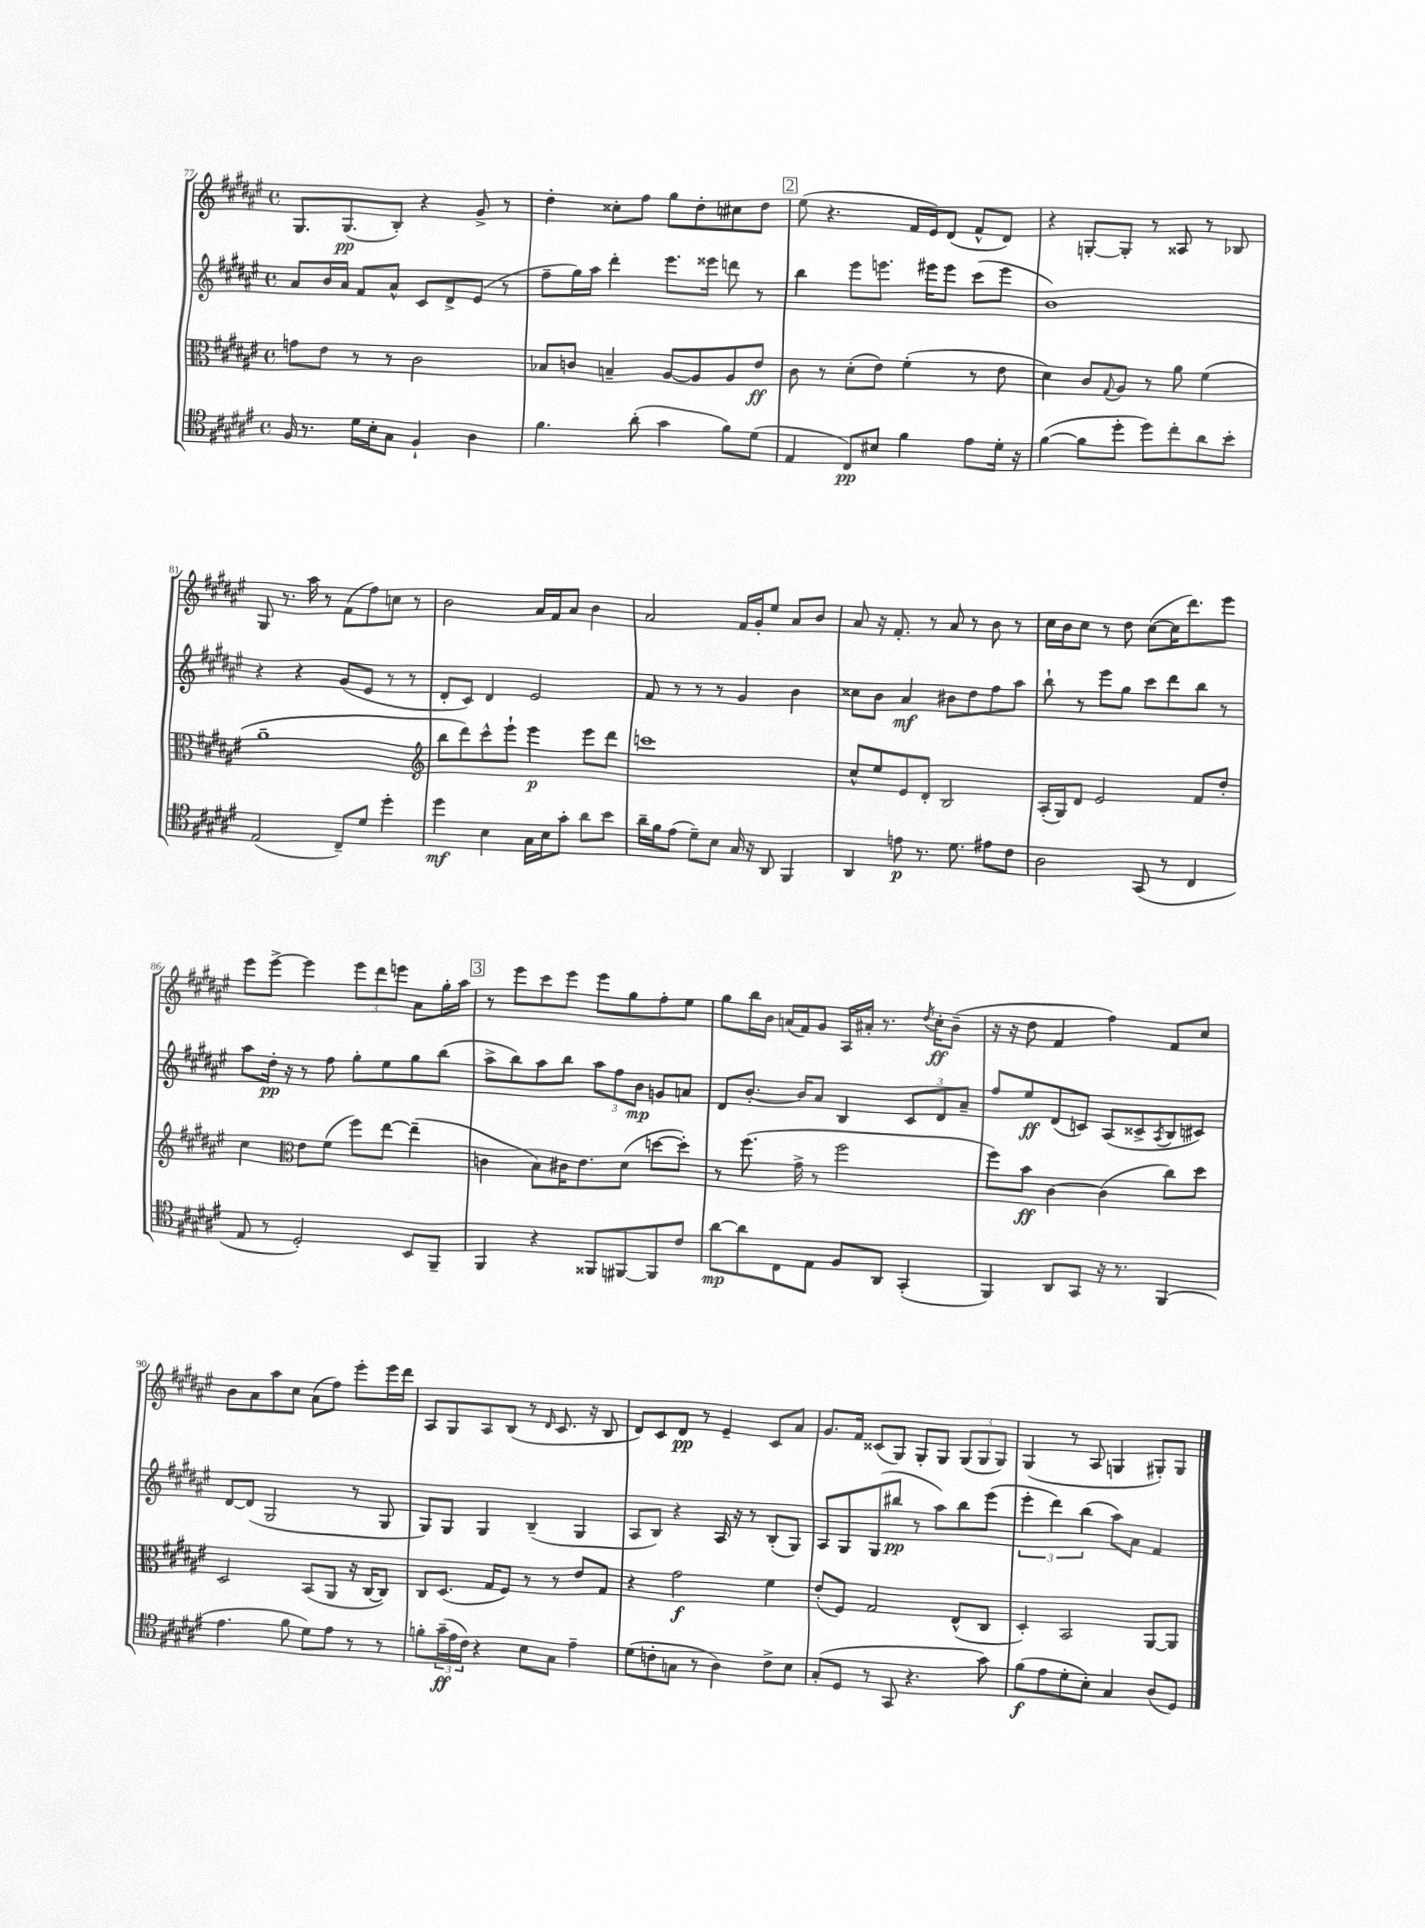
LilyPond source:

<<
\new StaffGroup <<
\new Staff = "s0" {
    \clef treble \key fis \major \defaultTimeSignature \time 4/4
    gis8. gis8.\pp( b8-.) r4 gis'8-> r8 |
    dis''4-. cisis''8-. fis''8 gis''8 dis''8-. cis''8 dis''8 |
    \mark \markup { \box "2" } eis''8( r4. fis'16 eis'16) dis'8( fis'8-^ dis'8) |
    r4 g8~-. g8-. r8 aisis8 r8 bes8 |
    gis8 r8. ais''16 r8 fis'8( fis''8) c''8 r8 |
    b'2 ais'16 fis'16 ais'8 b'4 |
    ais'2 fis'16 gis'16-. eis''8 ais'8 b'8 |
    ais'8 r16 fis'8.-. r8 ais'8 r8 b'8 r8 |
    cis''16 b'16 cis''8 r8 dis''8 cis''8~( cis''16 dis'''8.) eis'''8 |
    eis'''8 eis'''8~-> eis'''4 \tuplet 3/2 { eis'''8 dis'''8 e'''8 } ais'8 gis''16-. ais''16 |
    \mark \markup { \box "3" } r8 eis'''8 cis'''8 eis'''8 eis'''8 gis''8 fis''8-. eis''8 |
    gis''8 b''16 b'16 a'16( fis'16) gis'8 ais16 ais'16-. r8. \acciaccatura { dis''8 } cis''16-.\ff b'8--( |
    r16 r16 dis''8 fis'4 fis''4) fis'8 cis''8 |
    b'8 ais'8 ais''8 cis''8 ais'8( fis''8) eis'''8-. eis'''16 dis'''16 |
    ais8 gis8 ais8 b8( r8 \grace { dis'16 } cis'8. r16 b8 |
    dis'8) cis'8 dis'8\pp r8 eis'4-- cis'8 ais'8 |
    gis'8. fis'16 cisis'8( gis8) gis8-. gis8 \tuplet 3/2 { gis8( gis8 gis8) } |
    gis4( r8 ais8 g4 gis8-.) gis8 \bar "|." |
}
\new Staff = "s1" {
    \clef treble \key fis \major \defaultTimeSignature \time 4/4
    ais'8 b'16 ais'16 fis'8 ais'8-^ cis'8 dis'8-> eis'8( r8 |
    fis''8-- gis''16) ais''16 dis'''4-. eis'''8. eisis'''16 d'''8 r8 |
    \mark \markup { \box "2" } b''4 eis'''8 e'''8. eis'''16 eis'''8 cis'''8( eis'''8 |
    b'1) |
    r4 r4 gis'8( eis'8 r8 r8 |
    dis'8-. cis'8) dis'4 eis'2 |
    fis'8 r8 r8 r8 gis'4 b'4 |
    cisis''8 b'8 ais'4\mf bis'8 dis''8 fis''8 ais''8 |
    b''8-! r8 eis'''8 gis''8 cis'''8 dis'''8 b''8 r8 |
    ais''8 dis''16-.\pp r16 r8 fis''8 gis''8-. eis''8 gis''8 b''8( |
    \mark \markup { \box "3" } ais''8-> b''8) ais''8 b''8 \tuplet 3/2 { ais''8 fis''8 b'8\mp } g'8 a'8 |
    dis'8 b'8.~-. b'16 ais'8 b4 \tuplet 3/2 { cis'8 dis'8 ais'8-- } |
    fis''8 eis''8\ff dis'8( c'8) ais8( cisis'8-> \acciaccatura { ais8 } b8 cis'8) |
    dis'8~ dis'8( gis2 r8 gis8 |
    gis8) gis8 gis4 b4--( gis4 |
    ais8 b8) r4 ais16 r16 r8 b8-.( gis8) |
    ais8 gis8 gis8( bis''8\pp r8 ais''8) bis''8 eis'''8( |
    \tuplet 3/2 { eis'''4-. dis'''4) b''4( } ais''8) ais'8 fis'4 \bar "|." |
}
\new Staff = "s2" {
    \clef alto \key fis \major \defaultTimeSignature \time 4/4
    g'8 eis'8 r8 r8 cis'2 |
    bes8 c'8 b4-- ais8~ ais8 ais8 eis'8\ff |
    \mark \markup { \box "2" } cis'8 r8 dis'8-.( eis'8) fis'4-.( r8 eis'8 |
    dis'4) cis'8 \appoggiatura { gis8 } ais8 r8 ais'8 fis'4( |
    ais'1-- |
    \clef treble b''8 dis'''8) cis'''8-^ eis'''8-! eis'''4\p eis'''8 dis'''8 |
    c'''1 |
    cis''8-^ eis''8 eis'8 dis'8-. b2 |
    ais16-.( gis16) dis'8 eis'2 fis'8 dis''8-. |
    cis''4 \clef alto eis'8 fis'8( fis''8) eis''8~ eis''4--( |
    \mark \markup { \box "3" } c'4 b8) cis'16 eis'8. dis'8( d''8~ d''8-.) |
    r8 fis''8.( gis'16-> r8 fis''2 |
    fis''8) b'8\ff cis'4~ cis'4( cis''8) dis''8 |
    dis2 b,8( ais,8 r16 cis16~ cis8) |
    cis8 dis8.( gis16 fis8) r8 r8 eis'8 gis8 |
    r4 gis'2\f fis'4 |
    eis'8-.( fis8) gis2 eis8-^( cis8 |
    dis4-.) b,2 ais,8~ ais,8 \bar "|." |
}
\new Staff = "s3" {
    \clef tenor \key fis \major \defaultTimeSignature \time 4/4
    fis16 r8. dis'16 b16-. gis8 fis4-! ais4 |
    fis'4. ais'8-.( gis'4 fis'8) dis'8( |
    \mark \markup { \box "2" } eis4 cis8\pp) bis8 fis'4 eis'8 dis'16-. r16 |
    fis'4~( fis'8 dis''8-. dis''8) cis''8-. ais'8 b'8-. |
    eis2( cis8--) dis'8 dis''4-. |
    dis''4\mf b4 gis16 b16 gis'8-. ais'8 b'8 |
    ais'16-- fis'16 eis'8( dis'8--) b8 gis16 r16 ais,8 fis,4 |
    ais,4 e'8\p r8. dis'8. eis'8 cis'8 |
    ais2 gis,8( r8 cis4 |
    eis8 r8 dis2-.) b,8 fis,8-- |
    \mark \markup { \box "3" } fis,4 r4 fisis,8 fis,8~ fis,8 cis'8 |
    ais'8~\mp ais'8 cis8 eis8 fis8 ais,8 gis,4-.( |
    fis,4) ais,8 gis,8 r16 r8. fis,4( |
    eis'4. fis'8 dis'8) eis'8 r8 r8 |
    f'8-. \tuplet 3/2 { gis'16--\ff( eis'16 cis'16) } r4 b8 gis8 eis'4-- |
    dis'8( c'8-. g8 r8 ais4) c'8-> b8 |
    gis8-.( dis8 r8 gis,8 r4. gis'8) |
    fis'8\f( eis'8 dis'8-. b8-.) gis4 ais8( dis8) \bar "|." |
}
>>
>>
\layout { \context { \Score currentBarNumber = #77 } }
